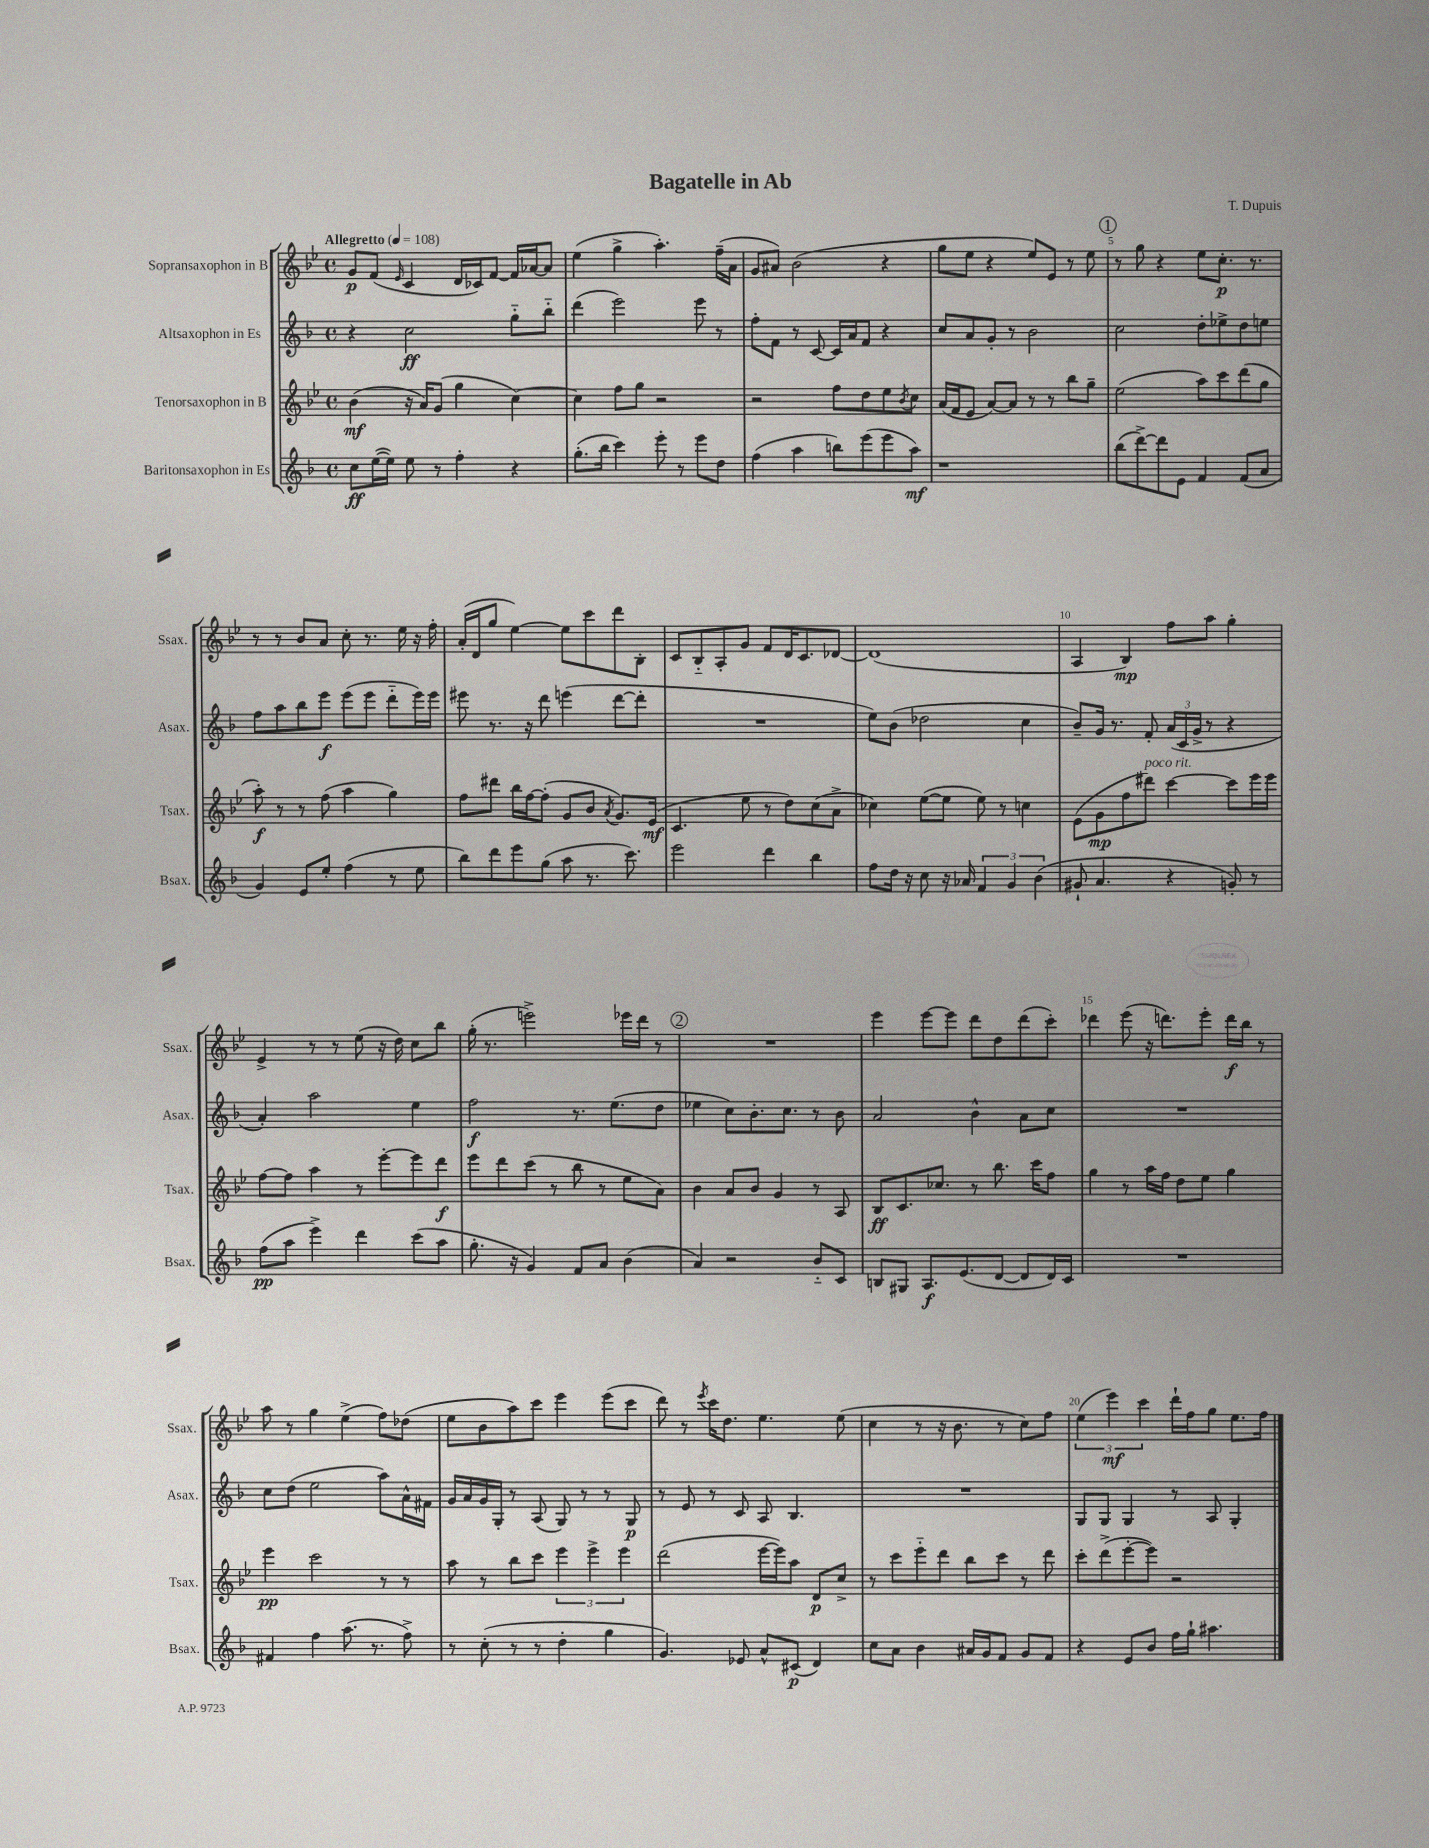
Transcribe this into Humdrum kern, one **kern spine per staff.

**kern	**dynam	**kern	**dynam	**kern	**dynam	**kern	**dynam
*part4	*part4	*part3	*part3	*part2	*part2	*part1	*part1
*staff4	*staff4	*staff3	*staff3	*staff2	*staff2	*staff1	*staff1
*I"Baritonsaxophon in Es	*	*I"Tenorsaxophon in B	*	*I"Altsaxophon in Es	*	*I"Sopransaxophon in B	*
*I'Bsax.	*	*I'Tsax.	*	*I'Asax.	*	*I'Ssax.	*
*clefG2	*	*clefG2	*	*clefG2	*	*clefG2	*
*k[b-]	*	*k[b-e-]	*	*k[b-]	*	*k[b-e-]	*
*M4/4	*	*M4/4	*	*M4/4	*	*M4/4	*
*met(c)	*	*met(c)	*	*met(c)	*	*met(c)	*
*MM108	*	*MM108	*	*MM108	*	*MM108	*
=1	=1	=1	=1	=1	=1	=1	=1
!	!	!	!	!	!	!LO:TX:a:B:t=Allegretto	!
8cc\L	ff	(4b-\	mf	4r	.	8g/L	p
([16ee\L	.	.	.	.	.	(8f/J	.
16ee\JJ])	.	.	.	.	.	.	.
.	.	.	.	.	.	16qqe-/	.
8ee\	.	16r	.	2cc\	ff	4c/	.
.	.	16a/KL)	.	.	.	.	.
8r	.	(8g/J	.	.	.	.	.
4ff'\	.	4gg\	.	.	.	16d/LL	.
.	.	.	.	.	.	16c-X/J)	.
.	.	.	.	.	.	[8f/J	.
4r	.	[4cc\)	.	8gg\L	.	16f/LL]	.
.	.	.	.	.	.	[16a-X/J	.
.	.	.	.	8bb-\J	.	8a-/J]	.
=2	=2	=2	=2	=2	=2	=2	=2
(8.gg'\L	.	4cc\]	.	(4ddd\	.	(4ee-\	.
16bb-\Jk	.	.	.	.	.	.	.
4ccc\)	.	8ff\L	.	2eee\)	.	4gg^\	.
.	.	8gg\J	.	.	.	.	.
8eee'\	.	2r	.	.	.	4.aa'\)	.
8r	.	.	.	.	.	.	.
8eee\L	.	.	.	8eee\	.	.	.
8dd\J	.	.	.	8r	.	(16ff~\LL	.
.	.	.	.	.	.	16a\JJ	.
=3	=3	=3	=3	=3	=3	=3	=3
(4ff\	.	2r	.	8ff'\L	.	8g/L	.
.	.	.	.	8f\J	.	8a#X/J)	.
4aa\	.	.	.	8r	.	(2b-\	.
.	.	.	.	[8c/	.	.	.
8bbn\L)	.	8ff\L	.	16c/LL]	.	.	.
.	.	.	.	16a/J	.	.	.
(8eee\	.	8dd\	.	8f/J	.	.	.
8eee\	.	8ee-\	.	4r	.	4r	.
.	.	8qb-/	.	.	.	.	.
8aa\J)	mf	8cc\J	.	.	.	.	.
=4	=4	=4	=4	=4	=4	=4	=4
1r	.	(16a/LL	.	8cc/L	.	8gg\L	.
.	.	16f/J	.	.	.	.	.
.	.	8e-/J	.	8a/	.	8ee-\J	.
.	.	[8a/L)	.	8g'/J	.	4r	.
.	.	8a/J]	.	8r	.	.	.
.	.	8r	.	2b-\	.	8ee-/L)	.
.	.	8r	.	.	.	8e-/J	.
.	.	8bb-\L	.	.	.	8r	.
.	.	8gg~\J	.	.	.	8ee-\	.
!!LO:REH:place=s1:t=1
=5	=5	=5	=5	=5	=5	=5	=5
(8bb-\L	.	(2ee-\	.	2cc\	.	8r	.
[8ddd^\)	.	.	.	.	.	8gg\	.
8ddd\]	.	.	.	.	.	4r	.
8e\J	.	.	.	.	.	.	.
4f/	.	8aa\L)	.	8dd'\L	.	8ee-\L	.
.	.	8ccc\	.	8ee-X^\	.	8.cc'\J	p
(8f/L	.	(8ddd\	.	8dd\	.	.	.
.	.	.	.	.	.	8.r	.
8a/J	.	8gg\J	.	8een\J	.	.	.
!!LO:LB:g=z
=6	=6	=6	=6	=6	=6	=6	=6
4g/)	.	8aa'\)	f	8ff\L	.	8r	.
.	.	8r	.	8aa\	.	8r	.
8e/L	.	8r	.	8bb-\	.	8b-/L	.
8ee'/J	.	(8ff\	.	8eee\J	f	8a/J	.
(4ff\	.	4aa\	.	(8eee\L	.	8cc'\	.
.	.	.	.	8eee\J	.	8.r	.
8r	.	4gg\)	.	8ddd\L	.	.	.
.	.	.	.	.	.	16ee-\	.
8ee\	.	.	.	16eee\L)	.	16r	.
.	.	.	.	16eee\JJ	.	16ff'\	.
=7	=7	=7	=7	=7	=7	=7	=7
8bb-\L)	.	8ff\L	.	8eee#X\	.	(16a'/LL	.
.	.	.	.	.	.	16d/J	.
8ddd\	.	8ddd#X\J	.	8.r	.	8gg/J	.
8eee\	.	16bb-\LL	.	.	.	[4ee-\)	.
.	.	[16ff\J	.	16r	.	.	.
(8gg\J	.	(8ff'\J]	.	8ddd\	.	.	.
8aa\	.	8g/L	.	(4eeen\	.	8ee-\L]	.
8.r	.	8b-/J	.	.	.	8ccc\	.
.	.	8qa/	.	.	.	.	.
.	.	8.g/L)	.	[8ddd\L	.	8ddd\	.
8.ccc\)	.	.	.	.	.	.	.
.	.	.	.	8ddd'\J]	.	8B-'\J	.
.	.	(16e-/Jk	mf	.	.	.	.
=8	=8	=8	=8	=8	=8	=8	=8
2eee\	.	4.c/	.	1r	.	8c/L	.
.	.	.	.	.	.	8B-/	.
.	.	.	.	.	.	8A'/	.
.	.	8ee-\	.	.	.	8g/J	.
4ddd\	.	8r	.	.	.	8f/L	.
.	.	8dd\L)	.	.	.	16d/K	.
.	.	.	.	.	.	8.c/	.
4bb-\	.	(8cc\	.	.	.	.	.
.	.	8a^\J	.	.	.	[8d-X/J	.
=9	=9	=9	=9	=9	=9	=9	=9
8ff\L	.	4cc-X\)	.	8ee\L)	.	(1d-]	.
16dd\Jk	.	.	.	(8b-\J	.	.	.
16r	.	.	.	.	.	.	.
8cc\	.	([8ee-\L	.	2dd-X\	.	.	.
16r	.	8ee-\J]	.	.	.	.	.
16a-X/	.	.	.	.	.	.	.
6f/	.	8ee-\)	.	.	.	.	.
.	.	8r	.	.	.	.	.
6g/	.	.	.	.	.	.	.
.	.	4ccn\	.	4cc\	.	.	.
(6b-\	.	.	.	.	.	.	.
=10	=10	=10	=10	=10	=10	=10	=10
8g#X`/	.	(8e-\L	.	8b-~/L)	.	4A/	.
4.a/	.	8g\	mp	16g/Jk	.	.	.
.	.	.	.	8.r	.	.	.
.	.	8ff\	.	.	.	4B-/)	mp
!	!	!LO:TX:a:i:t=poco rit.	!	!	!	!	!
.	.	8ddd#X\J)	.	8f'/	.	.	.
4r	.	[4ccc\	.	(24a/LL	.	8ff\L	.
.	.	.	.	24c/	.	.	.
.	.	.	.	24g^/JJ	.	.	.
.	.	.	.	8r	.	8aa\J	.
8gn'/)	.	8ccc\L]	.	4r	.	4gg'\	.
8r	.	16eee-\L	.	.	.	.	.
.	.	16eee-\JJ	.	.	.	.	.
!!LO:LB:g=z
=11	=11	=11	=11	=11	=11	=11	=11
(8ff\L	pp	[8ff\L	.	4a'/)	.	4e-^/	.
8aa\J	.	8ff\J]	.	.	.	.	.
4eee^\)	.	4aa\	.	2aa\	.	8r	.
.	.	.	.	.	.	8r	.
4ddd\	.	8r	.	.	.	(8ee-\	.
.	.	[8eee-'\L	.	.	.	16r	.
.	.	.	.	.	.	16dd\)	.
(8ccc\L	.	8eee-\]	.	4ee\	.	8cc\L	.
8aa\J	.	8ddd\J	f	.	.	8bb-\J	.
=12	=12	=12	=12	=12	=12	=12	=12
8.gg'\	.	8eee-\L	.	2ff\	f	(16gg'\	.
.	.	.	.	.	.	8.r	.
.	.	8ddd\	.	.	.	.	.
16r	.	.	.	.	.	.	.
4g/)	.	(8ccc\J	.	.	.	2eeen^\)	.
.	.	8r	.	.	.	.	.
8f/L	.	8bb-\	.	8.r	.	.	.
8a/J	.	8r	.	.	.	.	.
.	.	.	.	(8.ee\L	.	.	.
(4b-\	.	8ee-\L	.	.	.	16eee-X\LL	.
.	.	.	.	.	.	16ddd\JJ	.
.	.	8a\J)	.	8dd\J	.	8r	.
!!LO:REH:place=s1:t=2
=13	=13	=13	=13	=13	=13	=13	=13
4a/)	.	4b-\	.	4ee-X\	.	1r	.
2r	.	8a/L	.	8cc\L)	.	.	.
.	.	8b-/J	.	8.b-'\	.	.	.
.	.	4g/	.	.	.	.	.
.	.	.	.	8.cc\J	.	.	.
8b-/L	.	8r	.	8r	.	.	.
8c/J	.	8A/	.	8b-\	.	.	.
=14	=14	=14	=14	=14	=14	=14	=14
8Bn/L	.	8B-/L	ff	2a/	.	4eee-\	.
8G#X/J	.	8.c/	.	.	.	.	.
8.A/L	f	.	.	.	.	[8eee-\L	.
.	.	8.cc-X/J	.	.	.	.	.
.	.	.	.	.	.	8eee-\J]	.
(8.e/	.	.	.	.	.	.	.
.	.	8r	.	4b-^^\	.	8ddd\L	.
[8d/J	.	8.bb-\	.	.	.	8dd\	.
8d/L]	.	.	.	8a\L	.	(8ddd\	.
.	.	16ccc\KL	.	.	.	.	.
16d/L)	.	8ff\J	.	8cc\J	.	8ccc'\J)	.
16c/JJ	.	.	.	.	.	.	.
=15	=15	=15	=15	=15	=15	=15	=15
1r	.	4gg\	.	1r	.	4ddd-X\	.
.	.	8r	.	.	.	(8eee-\	.
.	.	16aa\LL	.	.	.	16r	.
.	.	16ff\JJ	.	.	.	8.dddn\L)	.
.	.	8dd\L	.	.	.	.	.
.	.	8ee-\J	.	.	.	8eee-'\J	.
.	.	4gg\	.	.	.	16ddd\LL	f
.	.	.	.	.	.	16bb-\JJ	.
.	.	.	.	.	.	8r	.
!!LO:LB:g=z
=16	=16	=16	=16	=16	=16	=16	=16
4f#X/	.	4eee-\	pp	8cc\L	.	8aa\	.
.	.	.	.	(8dd\J	.	8r	.
4ff\	.	2ccc\	.	2ee\	.	4gg\	.
(8.aa\	.	.	.	.	.	(4ee-^\	.
8.r	.	.	.	.	.	.	.
.	.	8r	.	8aa\L)	.	8ff\L)	.
8ff^\)	.	8r	.	16a^^\L	.	(8dd-X\J	.
.	.	.	.	16f#X\JJ	.	.	.
=17	=17	=17	=17	=17	=17	=17	=17
8r	.	8aa\	.	16g/LL	.	8ee-\L	.
.	.	.	.	16a/	.	.	.
(8cc'\	.	8r	.	16g/	.	8b-\	.
.	.	.	.	16G'/JJ	.	.	.
8r	.	8bb-\L	.	8r	.	8aa\)	.
8r	.	8ccc\J	.	(8A/	.	8ccc\J	.
4dd'\	.	6eee-\	.	8G/)	.	4eee-\	.
.	.	.	.	8r	.	.	.
.	.	6eee-^\	.	.	.	.	.
4gg\	.	.	.	8r	.	(8eee-\L	.
.	.	6eee-\	.	.	.	.	.
.	.	.	.	8G/	p	8ccc\J	.
=18	=18	=18	=18	=18	=18	=18	=18
4.g/)	.	(2ddd\	.	8r	.	8ddd\)	.
.	.	.	.	8e/	.	8r	.
.	.	.	.	.	.	8qeee-/	.
.	.	.	.	8r	.	16ccc\KL	.
.	.	.	.	.	.	8.dd\J	.
8e-X/	.	.	.	8c/	.	.	.
8a^^/L	.	[16eee-\LL	.	8A/	.	4.ee-\	.
.	.	16eee-\J])	.	.	.	.	.
(8c#X/J	p	8aa\J	.	4.B-/	.	.	.
4d/)	.	8d/L	p	.	.	.	.
.	.	8cc^/J	.	.	.	(8ee-\	.
=19	=19	=19	=19	=19	=19	=19	=19
8cc\L	.	8r	.	1r	.	4cc\	.
8a\J	.	8ccc\L	.	.	.	.	.
4b-\	.	8eee-\	.	.	.	8r	.
.	.	8ddd\J	.	.	.	16r	.
.	.	.	.	.	.	8.b-\	.
16a#X/LL	.	8bb-\L	.	.	.	.	.
16g/J	.	.	.	.	.	.	.
8f/J	.	8ccc\J	.	.	.	8r	.
8g/L	.	8r	.	.	.	8cc\L)	.
8f/J	.	8ddd\	.	.	.	8ff\J	.
=20	=20	=20	=20	=20	=20	=20	=20
4r	.	8ccc'\L	.	8G/L	.	(6ee-\	.
.	.	(8ddd^\	.	8G/J	.	.	.
.	.	.	.	.	.	6eee-\)	mf
8e/L	.	[8eee-'\	.	4G/	.	.	.
.	.	.	.	.	.	6ccc\	.
8b-/J	.	8eee-\J])	.	.	.	.	.
16ff\LL	.	2r	.	8r	.	16ddd`\LL	.
16gg`\JJ	.	.	.	.	.	16ff\J	.
4.aa#X\	.	.	.	8A/	.	8gg\J	.
.	.	.	.	4G'/	.	8.ee-\L	.
.	.	.	.	.	.	16ff\Jk	.
==	==	==	==	==	==	==	==
*-	*-	*-	*-	*-	*-	*-	*-
